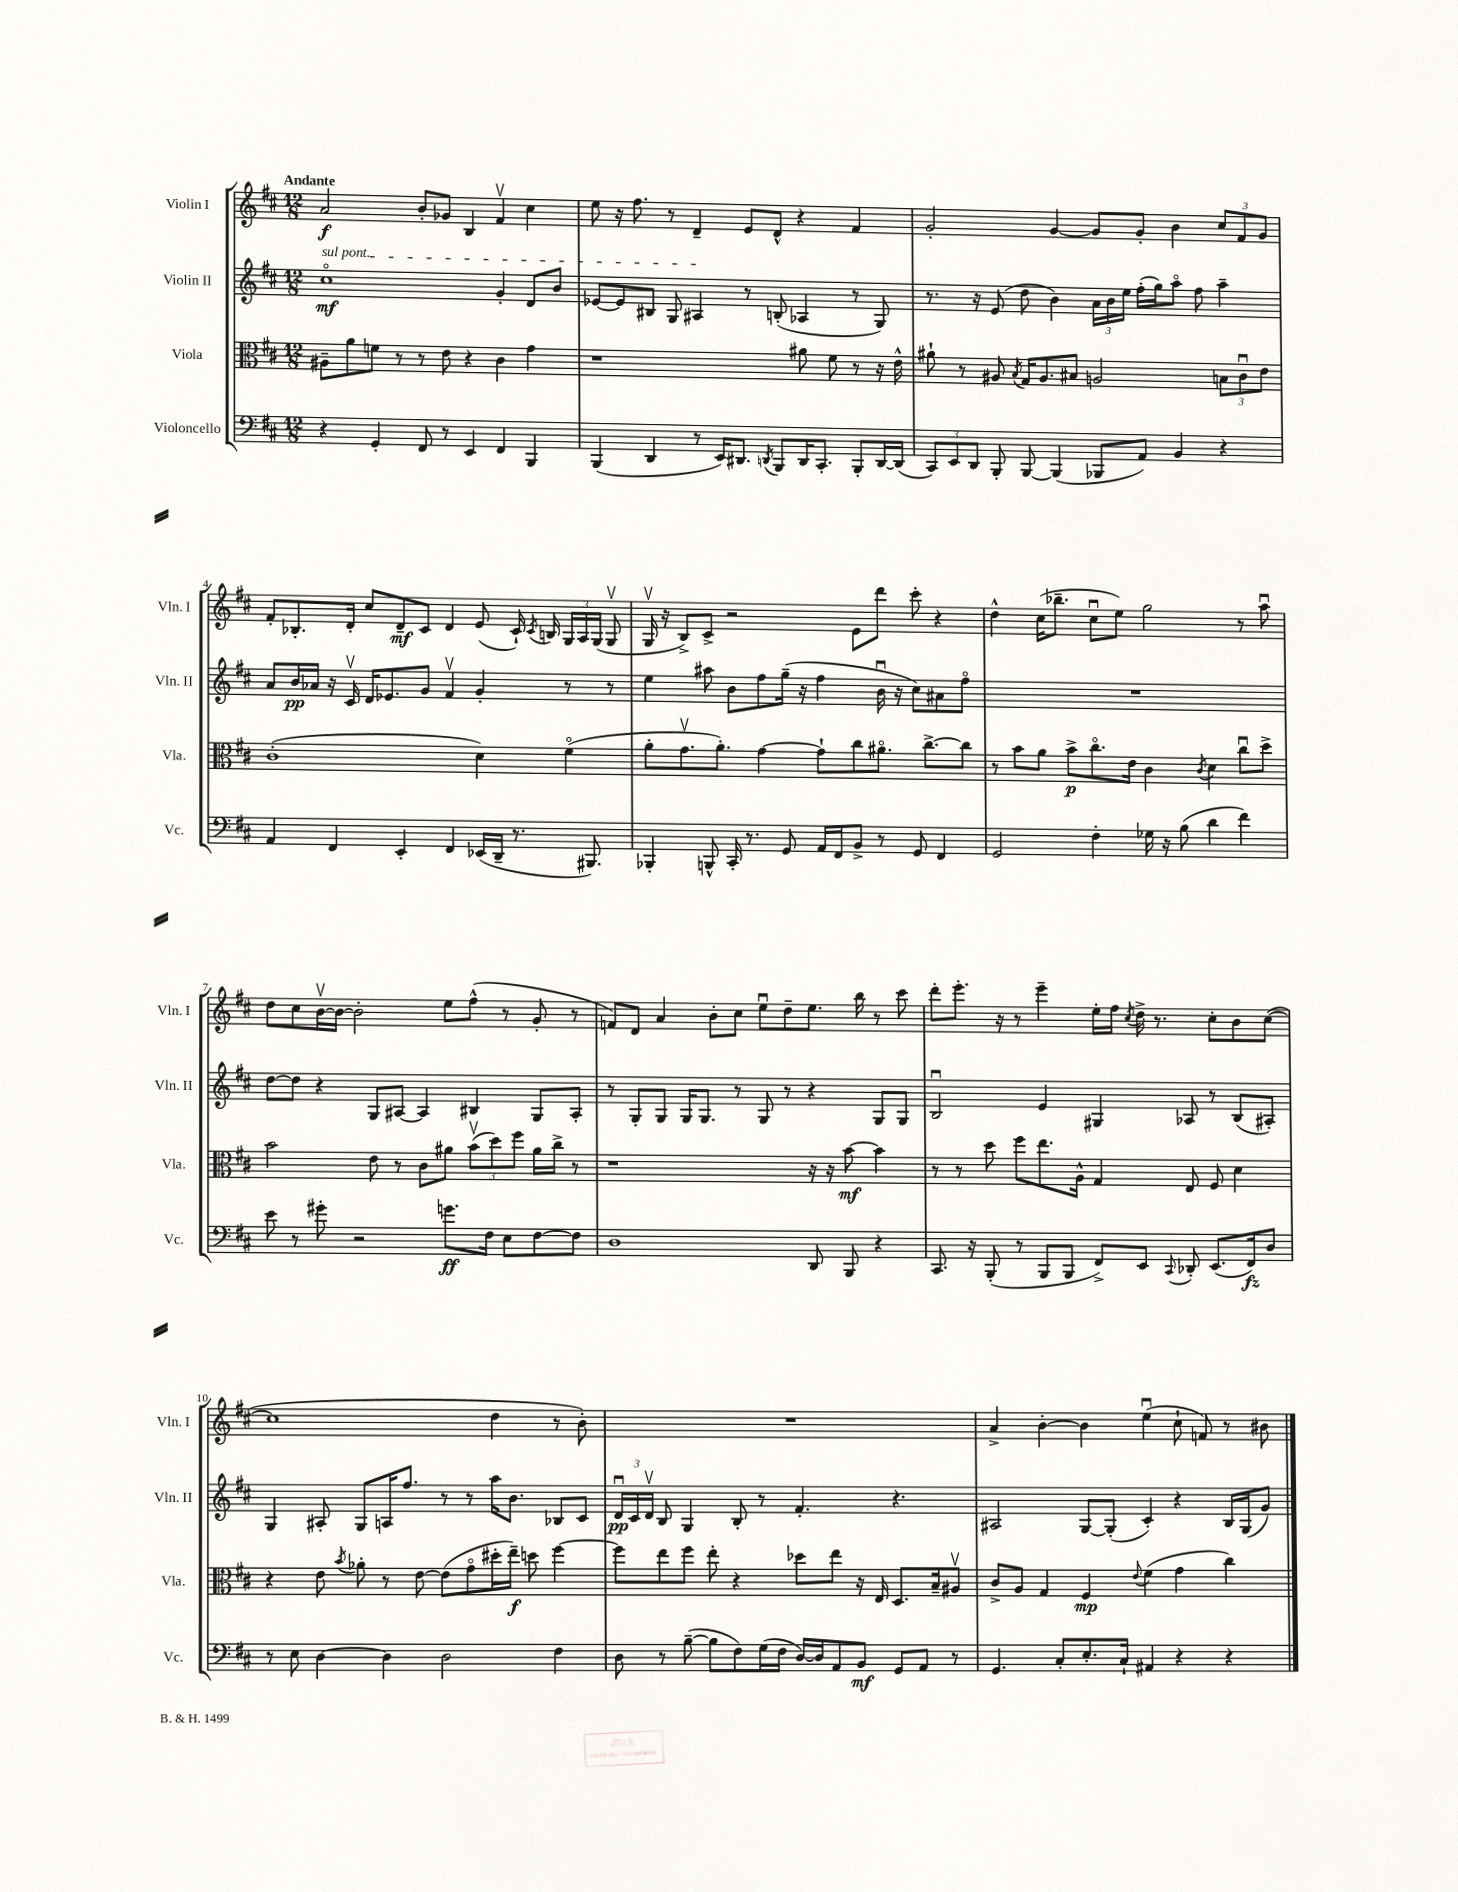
<<
\new StaffGroup <<
\new Staff = "s0" \with { instrumentName = "Violin I" shortInstrumentName = "Vln. I" } {
    \clef treble \key d \major \numericTimeSignature \time 12/8 \tempo "Andante"
    \autoBeamOff a'2\f b'8[-. ges'8] b4 fis'4\upbow cis''4 |
    e''8 r16 fis''8. r8 d'4-- e'8[ d'8]-^ r4 fis'4 |
    g'2-. g'4~ g'8[ g'8]-. b'4 \tuplet 3/2 { cis''8[ fis'8 g'8] } |
    fis'8[-. bes8.-. d'16]-. cis''8[ d'8--\mf cis'8] d'4 e'8( cis'16-!) \acciaccatura { cis'8 } b16 \tuplet 3/2 { g16[ a16 g16]( } g8\upbow |
    g16\upbow r16 b8[->) cis'8]-> r2 e'8[ d'''8] cis'''8-. r4 |
    d''4-^ cis''16[( bes''8.]-- cis''8[\downbow e''8]) g''2 r8 a''8\downbow |
    d''8[ cis''8 b'16~\upbow b'16]~ b'2-. e''8[ fis''8]-^( r8 g'8-. r8 |
    f'8[) d'8] a'4 b'8[-. cis''8] e''8[\downbow d''8-- e''8.] b''16 r8 cis'''8 |
    d'''8[-. e'''8.]-. r16 r8 e'''4-- e''16[-. fis''16] \acciaccatura { cis''8 } d''16-> r8. cis''8[-. b'8 cis''8]~( |
    cis''1 d''4 r8 b'8-.) |
    R1. |
    a'4-> b'4~-. b'4 e''4\downbow( cis''8-! f'8) r8 bis'8 \bar "|." |
}
\new Staff = "s1" \with { instrumentName = "Violin II" shortInstrumentName = "Vln. II" } {
    \clef treble \key d \major \numericTimeSignature \time 12/8
    \autoBeamOff \once \override TextSpanner.bound-details.left.text = \markup { \italic "sul pont." } cis''1\flageolet\mf\startTextSpan g'4-. d'8[ b'8] |
    ees'8[~ ees'8 bis8] g8 ais4\stopTextSpan r8 b8-.( aes4 r8 g8) |
    r8. r16 e'8( d''8 b'4) \tuplet 3/2 { a'16[ b'16 e''16] } fis''16[-.( g''16) a''8]\flageolet fis''8 a''4-- |
    a'8[ b'16\pp aes'16] r16 cis'16\upbow d'16[ ees'8. g'8] fis'4\upbow g'4-. r8 r8 |
    e''4 ais''8 b'8[ fis''8 g''16]--( r16 fis''4 b'16\downbow r16 cis''8[) ais'8 fis''8]\flageolet |
    R1. |
    d''8[~ d''8] r4 g8[ ais8]~ ais4 bis4 g8[ ais8]-. |
    r8 g8[-. g8] g16[ g8.] r8 g8 r8 r4 g8[ g8] |
    b2\downbow e'4 gis4 aes8 r8 b8[( ais8]-.) |
    g4 ais8-. g8[ a16 fis''8.] r8 r8 a''16[ b'8.] bes8[ cis'8] |
    \tuplet 3/2 { d'16[\downbow\pp cis'16 d'16]\upbow } b8 g4 b8-. r8 fis'4.-. r4. |
    ais2 g8[~ g8]-.( cis'4-.) r4 b16[ g16( g'8]) \bar "|." |
}
\new Staff = "s2" \with { instrumentName = "Viola" shortInstrumentName = "Vla." } {
    \clef alto \key d \major \numericTimeSignature \time 12/8
    \autoBeamOff ais8[-- a'8 f'8] r8 r8 e'8 r4 cis'4 g'4 |
    r1 ais'8 fis'8 r8 r16 e'16-^ |
    ais'8-! r8 ais8 \acciaccatura { b8 } g16[ ais8. bis8] a2 \tuplet 3/2 { b8[ cis'8\downbow e'8] } |
    cis'1-.( d'4) fis'4\flageolet( |
    a'8[-. g'8.\upbow a'8.]-.) g'4~ g'8[-! cis''8 ais'8.]\flageolet cis''8.[~-> cis''8] |
    r8 b'8[ a'8] b'8[->\p cis''8.\flageolet e'16] cis'4 \acciaccatura { cis'8 } d'4 cis''8[\downbow d''8]-> |
    b'2 e'8 r8 cis'8[ ais'8] \tuplet 3/2 { b'8[\upbow( d''8) fis''8] } ais'16[ cis''16]-> r8 |
    r1 r16 r16 b'8~\mf b'4 |
    r8 r8 d''8 fis''8[ e''8. a16]-^ g4 e8 fis8 d'4 |
    r4 e'8 \acciaccatura { b'8 } aes'8-. r8 e'8~ e'8[( g'8\flageolet dis''16-. e''16]--\f) d''8 fis''4~ |
    fis''8[ e''8 fis''8] e''8-. r4 des''8[ e''8] r16 e16 d8.[ b16-- ais8]\upbow |
    cis'8[-> a8] g4 fis4\mp \appoggiatura { e'8 } fis'4( g'4 cis''4) \bar "|." |
}
\new Staff = "s3" \with { instrumentName = "Violoncello" shortInstrumentName = "Vc." } {
    \clef bass \key d \major \numericTimeSignature \time 12/8
    \autoBeamOff r4 g,4-. fis,8 r8 e,4 fis,4 b,,4 |
    b,,4( d,4 r8 e,16[) dis,8.] \acciaccatura { d,8 } b,,8[ d,16 cis,8.]-. b,,8[-. d,16~ d,16]( |
    \tuplet 3/2 { cis,8[) e,8 d,8] } b,,8-. b,,8~ b,,4( bes,,8[ a,8]) b,4 r4 |
    a,4 fis,4 e,4-. fis,4 ees,16[( d,16]-- r8. bis,,8.) |
    bes,,4-. b,,8-^ cis,16-. r8. g,8 a,16[ fis,16 b,8]-> r8 g,8 fis,4 |
    g,2 fis4-. ges16 r16 b8( d'4 fis'4) |
    e'8 r8 gis'8-. r2 g'8.[\ff fis16] e8[ fis8~ fis8] |
    d1 d,8 b,,8 r4 |
    cis,8. r16 b,,8-.( r8 b,,8[ b,,8] fis,8[->) e,8] \appoggiatura { cis,8 } des,8-. e,8.[( fis,16\fz) d8] |
    r8 e8 d4~ d4 d2 fis4 |
    d8 r8 b8~--( b8[ fis8) g16( fis16] d16[~) d16 a,8 b,8]\mf g,8[ a,8] r8 |
    g,4. cis8[-. e8.-. cis16]-! ais,4 r4 r4 \bar "|." |
}
>>
>>
